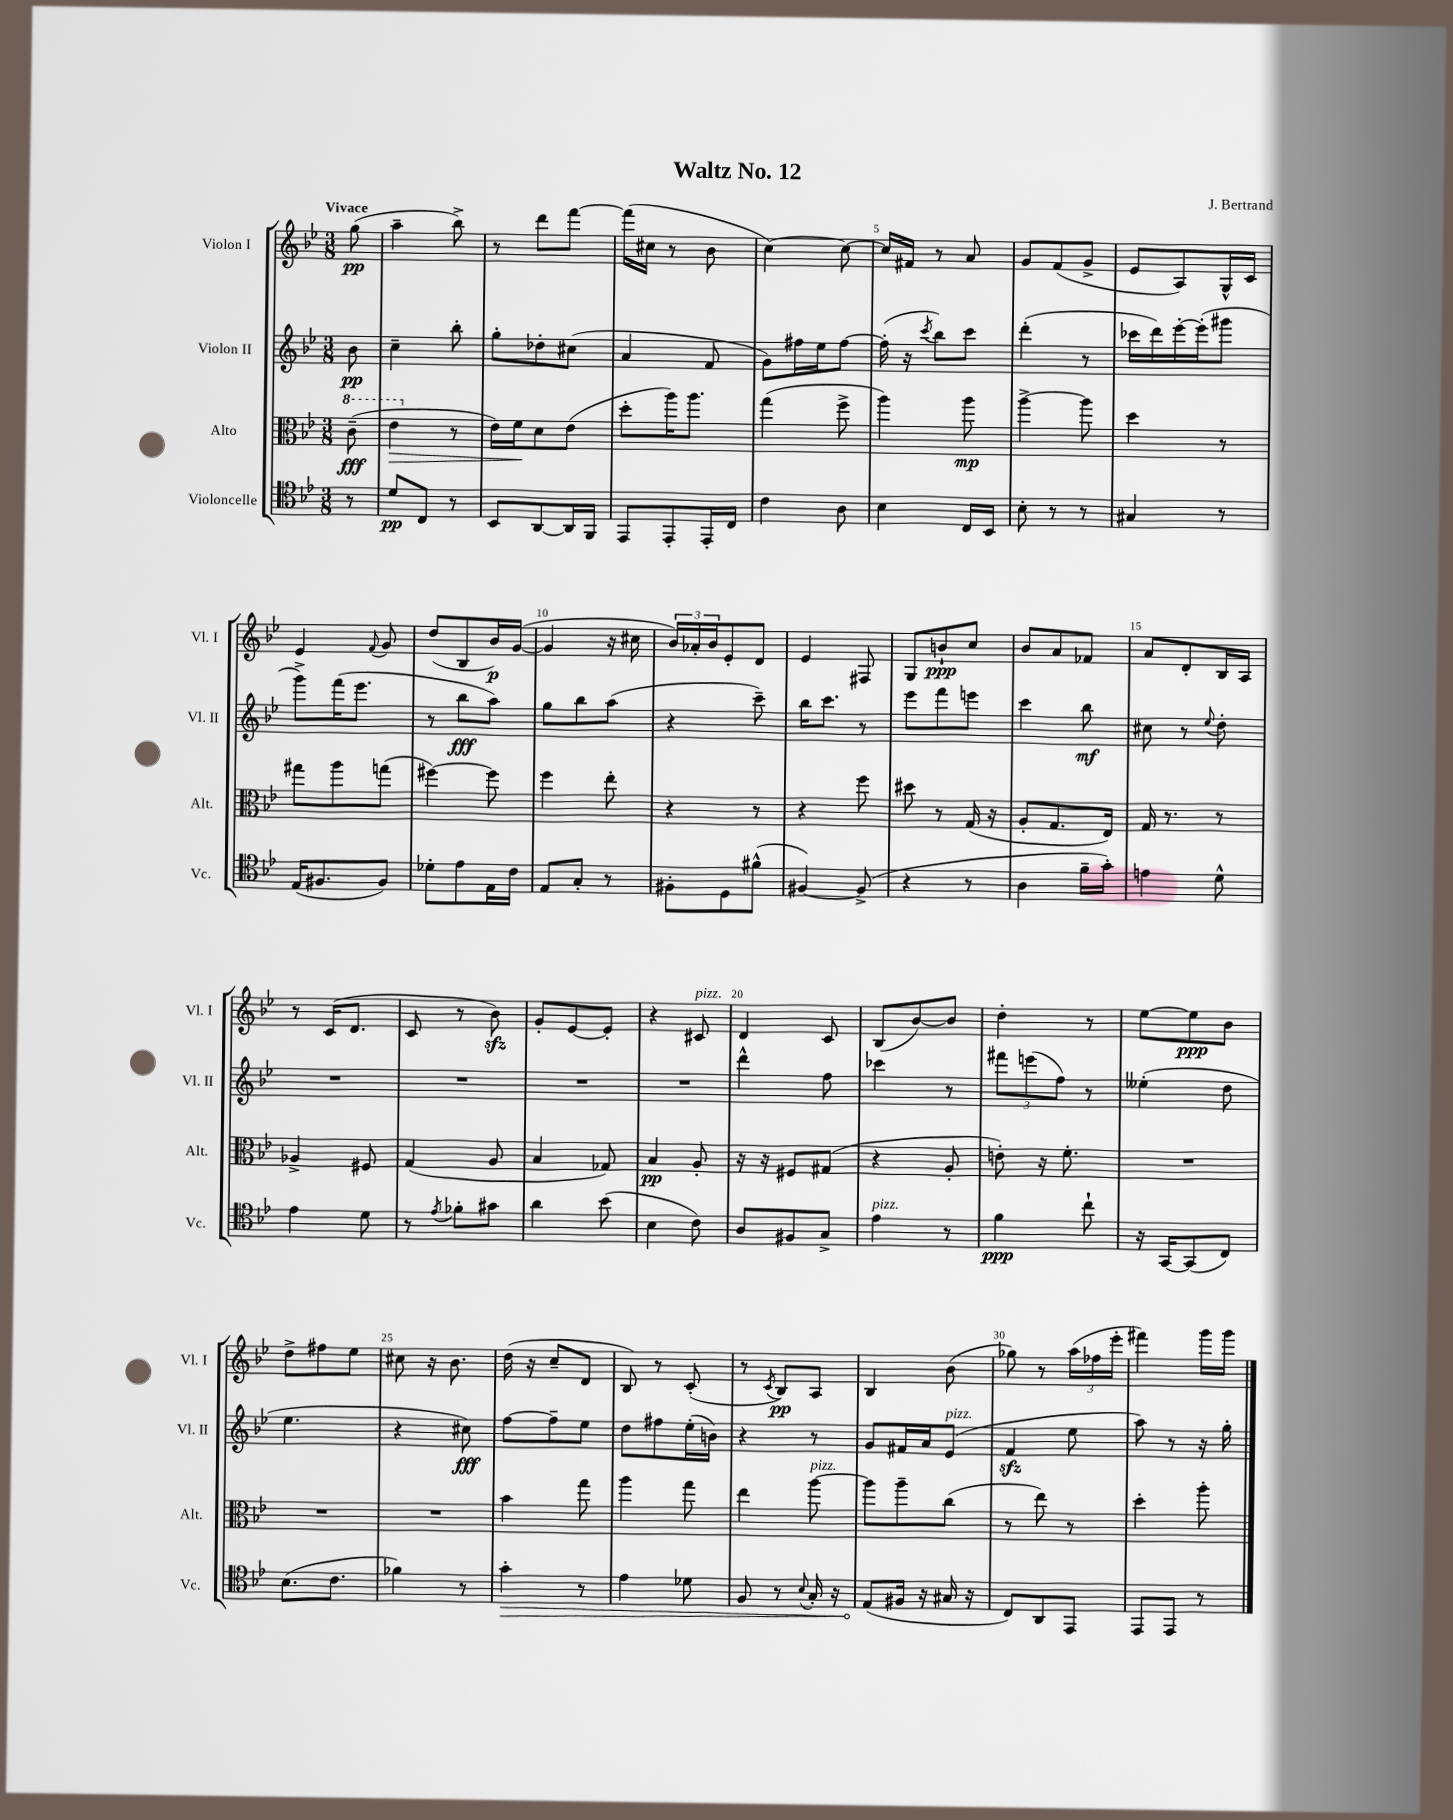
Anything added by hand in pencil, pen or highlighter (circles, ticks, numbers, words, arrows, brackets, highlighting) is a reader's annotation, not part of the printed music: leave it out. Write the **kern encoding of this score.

**kern	**dynam	**kern	**dynam	**kern	**dynam	**kern	**dynam
*part4	*part4	*part3	*part3	*part2	*part2	*part1	*part1
*staff4	*staff4	*staff3	*staff3	*staff2	*staff2	*staff1	*staff1
*I"Violoncelle	*	*I"Alto	*	*I"Violon II	*	*I"Violon I	*
*I'Vc.	*	*I'Alt.	*	*I'Vl. II	*	*I'Vl. I	*
*clefC4	*	*clefC3	*	*clefG2	*	*clefG2	*
*k[b-e-]	*	*k[b-e-]	*	*k[b-e-]	*	*k[b-e-]	*
*M3/8	*	*M3/8	*	*M3/8	*	*M3/8	*
*	*	*8va	*	*	*	*	*
=	=	=	=	=	=	=	=
!	!	!	!	!	!	!LO:TX:a:B:t=Vivace	!
8r	.	(8cc~\	fff	8b-\	pp	(8gg\	pp
=1	=1	=1	=1	=1	=1	=1	=1
!	!	!	!LO:HP:b	!	!	!	!
8d/L	pp	4ee-\	>	4cc~\	.	4aa~\	.
8C/J	.	.	.	.	.	.	.
*	*	*X8va	*	*	*	*	*
8r	.	8r	.	8bb-'\	.	8bb-^\)	.
=2	=2	=2	=2	=2	=2	=2	=2
8BB-/L	.	16e-\LL)	.	8gg'\L	.	8r	.
.	.	16f\J	.	.	.	.	.
[8AA/	.	8d\	]	8dd-X'\	.	8ddd\L	.
16AA/L]	.	(8e-\J	.	(8cc#X\J	.	[8fff\J	.
16FF/JJ	.	.	.	.	.	.	.
=3	=3	=3	=3	=3	=3	=3	=3
8EE-/L	.	8dd'\L	.	4a/	.	(16fff\LL]	.
.	.	.	.	.	.	16cc#X\JJ	.
8EE-'/	.	16aa\K)	.	.	.	8r	.
.	.	8.aa\J	.	.	.	.	.
16EE-'/L	.	.	.	8f/	.	8b-\	.
16C/JJ	.	.	.	.	.	.	.
=4	=4	=4	=4	=4	=4	=4	=4
4c\	.	(4gg\	.	8g\L)	.	[4cc\)	.
.	.	.	.	16ff#X\L	.	.	.
.	.	.	.	16ee-\J	.	.	.
8A\	.	8ff^\	.	[8ff#\J	.	8cc\_	.
=5	=5	=5	=5	=5	=5	=5	=5
4B-\	.	4aa\)	.	(16ff#'\]	.	16cc/LL]	.
.	.	.	.	16r	.	16f#X/JJ	.
.	.	.	.	8qccc/	.	.	.
.	.	.	.	8bb-\L)	.	8r	.
16C/LL	.	8aa\	mp	8ccc\J	.	8a/	.
16BB-/JJ	.	.	.	.	.	.	.
=6	=6	=6	=6	=6	=6	=6	=6
8B-'\	.	[4aa^\	.	(4ddd'\	.	8g/L	.
8r	.	.	.	.	.	(8f/	.
8r	.	8aa\]	.	8r	.	8g^/J	.
=7	=7	=7	=7	=7	=7	=7	=7
4G#X/	.	4dd\	.	16ccc-X\LL	.	8e-/L	.
.	.	.	.	16ddd\)	.	.	.
.	.	.	.	[16eee-'\	.	8A/)	.
.	.	.	.	(16eee-'\J]	.	.	.
8r	.	8r	.	8ggg#X\J	.	16G^^/L	.
.	.	.	.	.	.	16c/JJ	.
!!LO:LB:g=z
=8	=8	=8	=8	=8	=8	=8	=8
(16E-/KL	.	8gg#X\L	.	8ggg^\L)	.	4e-/	.
8.F#X/	.	.	.	.	.	.	.
.	.	8aa\	.	(16fff\K	.	.	.
.	.	.	.	8.eee-\J	.	.	.
.	.	.	.	.	.	8qqf/	.
8F#/J)	.	(8ggn\J	.	.	.	8g/	.
=9	=9	=9	=9	=9	=9	=9	=9
8d-X'\L	.	[4ff#X\)	.	8r	.	(8dd/L	.
8e-\	.	.	.	8bb-\L	fff	8B-/	.
16E-\L	.	8ff#\]	.	8aa\J)	.	16b-/L)	p
16c\JJ	.	.	.	.	.	([16g/JJ	.
=10	=10	=10	=10	=10	=10	=10	=10
8E-/L	.	4ff\	.	8gg\L	.	4g/]	.
8G'/J	.	.	.	8bb-\	.	.	.
8r	.	8ee-'\	.	(8aa\J	.	16r	.
.	.	.	.	.	.	16cc#X\	.
=11	=11	=11	=11	=11	=11	=11	=11
8F#X'\L	.	4r	.	4r	.	24b-/LL)	.
.	.	.	.	.	.	24a-X'/	.
.	.	.	.	.	.	24b-/J	.
8D\	.	.	.	.	.	8e-'/	.
(8f#X^^\J	.	8r	.	8ccc~\)	.	8d/J	.
=12	=12	=12	=12	=12	=12	=12	=12
[4F#X/)	.	4r	.	16bb-\KL	.	4e-/	.
.	.	.	.	8.ccc\J	.	.	.
(8F#^/]	.	8ff\	.	8r	.	8F#X/	.
=13	=13	=13	=13	=13	=13	=13	=13
4r	.	8dd#X\	.	8eee-\L	.	8G/L	.
.	.	8r	.	8fff\	.	8bn`/	ppp
8r	.	(16G/	.	8eeen\J	.	8cc/J	.
.	.	16r	.	.	.	.	.
=14	=14	=14	=14	=14	=14	=14	=14
4A\	.	8A'/L	.	4ccc\	.	8b-/L	.
.	.	8.G/	.	.	.	8a/	.
16f~\LL	.	.	.	8bb-\	mf	8f-X/J	.
16g'\JJ)	.	16E-/Jk)	.	.	.	.	.
=15	=15	=15	=15	=15	=15	=15	=15
4en\	.	16G/	.	8cc#X\	.	8a/L	.
.	.	8.r	.	.	.	.	.
.	.	.	.	8r	.	8d'/	.
.	.	.	.	8qqee-/	.	.	.
8d^^\	.	8r	.	8dd'\	.	16B-/L	.
.	.	.	.	.	.	16A/JJ	.
!!LO:LB:g=z
=16	=16	=16	=16	=16	=16	=16	=16
4e-\	.	4A-X^/	.	4.r	.	8r	.
.	.	.	.	.	.	(16c/KL	.
.	.	.	.	.	.	8.d/J	.
8d\	.	8F#X/	.	.	.	.	.
=17	=17	=17	=17	=17	=17	=17	=17
8r	.	(4G/	.	4.r	.	8c/	.
8qe-/	.	.	.	.	.	.	.
8f-X'\L	.	.	.	.	.	8r	.
8g#X\J	.	8A/	.	.	.	8b-zz\)	.
=18	=18	=18	=18	=18	=18	=18	=18
4a\	.	4B-/	.	4.r	.	8g'/L	.
.	.	.	.	.	.	[8e-/	.
(8b-\	.	8G-X/)	.	.	.	8e-'/J]	.
=19	=19	=19	=19	=19	=19	=19	=19
4B-\	.	4B-/	pp	4.r	.	4r	.
!	!	!	!	!	!	!LO:TX:a:i:t=pizz.	!
8c\)	.	8A'/	.	.	.	8c#X/	.
=20	=20	=20	=20	=20	=20	=20	=20
8A/L	.	16r	.	4ddd^^\	.	4d/	.
.	.	16r	.	.	.	.	.
8F#X/	.	8F#X/L	.	.	.	.	.
8G^/J	.	(8G#X/J	.	8ff\	.	8c/	.
=21	=21	=21	=21	=21	=21	=21	=21
!LO:TX:a:i:t=pizz.	!	!	!	!	!	!	!
4e-\	.	4r	.	4ccc-X\	.	(8B-/L	.
.	.	.	.	.	.	[8b-/)	.
8r	.	8A'/	.	8r	.	8b-/J]	.
=22	=22	=22	=22	=22	=22	=22	=22
4f\	ppp	8en'\)	.	12fff#X\L	.	4dd'\	.
.	.	.	.	(12eeen\	.	.	.
.	.	16r	.	.	.	.	.
.	.	.	.	12ff\J)	.	.	.
.	.	8.f'\	.	.	.	.	.
8cc`\	.	.	.	8r	.	8r	.
=23	=23	=23	=23	=23	=23	=23	=23
16r	.	4.r	.	(4ee--X'\	.	[8ee-\L	.
[16GG/KL	.	.	.	.	.	.	.
(8GG/]	.	.	.	.	.	8ee-\]	ppp
8C/J)	.	.	.	8dd\	.	8b-\J	.
!!LO:LB:g=z
=24	=24	=24	=24	=24	=24	=24	=24
(8.B-\L	.	4.r	.	4.ee-\	.	8dd^\L	.
.	.	.	.	.	.	8ff#X\	.
8.c\J	.	.	.	.	.	.	.
.	.	.	.	.	.	8ee-\J	.
=25	=25	=25	=25	=25	=25	=25	=25
4f-X\)	.	4.r	.	4r	.	8cc#X\	.
.	.	.	.	.	.	16r	.
.	.	.	.	.	.	8.b-\	.
8r	.	.	.	8cc#X\)	fff	.	.
=26	=26	=26	=26	=26	=26	=26	=26
!	!LO:HP:b	!	!	!	!	!	!
4g'\	>	4b-\	.	[8ff\L	.	(16dd\	.
.	.	.	.	.	.	16r	.
.	.	.	.	8ff~\]	.	8cc~/L	.
8r	.	8gg\	.	8ee-\J	.	8d/J	.
=27	=27	=27	=27	=27	=27	=27	=27
4e-\	.	4aa\	.	8dd\L	.	8B-/)	.
.	.	.	.	8ff#X\	.	8r	.
8d-X\	.	8gg\	.	(16ee-'\L	.	(8c'/	.
.	.	.	.	16bn\JJ)	.	.	.
=28	=28	=28	=28	=28	=28	=28	=28
8F/	.	4ee-\	.	4r	.	8r	.
.	.	.	.	.	.	8qc/	.
8r	.	.	.	.	.	8B-/L)	pp
8qqB-/	.	.	.	.	.	.	.
!	!	!LO:TX:a:i:t=pizz.	!	!	!	!	!
16G'/	.	[8aa\	.	8r	.	8A/J	.
16r	.	.	.	.	.	.	.
=29	=29	=29	=29	=29	=29	=29	=29
(8E-/L	.	8aa\L]	.	8g/L	.	4B-/	.
16F#X/Jk	]	8aa~\	.	16f#X/L	.	.	.
16r	.	.	.	16a/J	.	.	.
!	!	!	!	!LO:TX:a:i:t=pizz.	!	!	!
16G#X/	.	(8cc\J	.	(8e-/J	.	(8b-\	.
16r	.	.	.	.	.	.	.
=30	=30	=30	=30	=30	=30	=30	=30
8C/L)	.	8r	.	4fzz/	.	8gg-X\)	.
8AA/	.	8ee-\)	.	.	.	8r	.
8EE-/J	.	8r	.	8ee-\	.	(24aa\LL	.
.	.	.	.	.	.	24ff-X\	.
.	.	.	.	.	.	24eee-'\JJ	.
=31	=31	=31	=31	=31	=31	=31	=31
8EE-/L	.	4dd'\	.	8aa\)	.	4fff#X\)	.
8EE-/J	.	.	.	8r	.	.	.
8r	.	8aa'\	.	16r	.	16ggg\LL	.
.	.	.	.	16gg'\	.	16ggg\JJ	.
==	==	==	==	==	==	==	==
*-	*-	*-	*-	*-	*-	*-	*-
